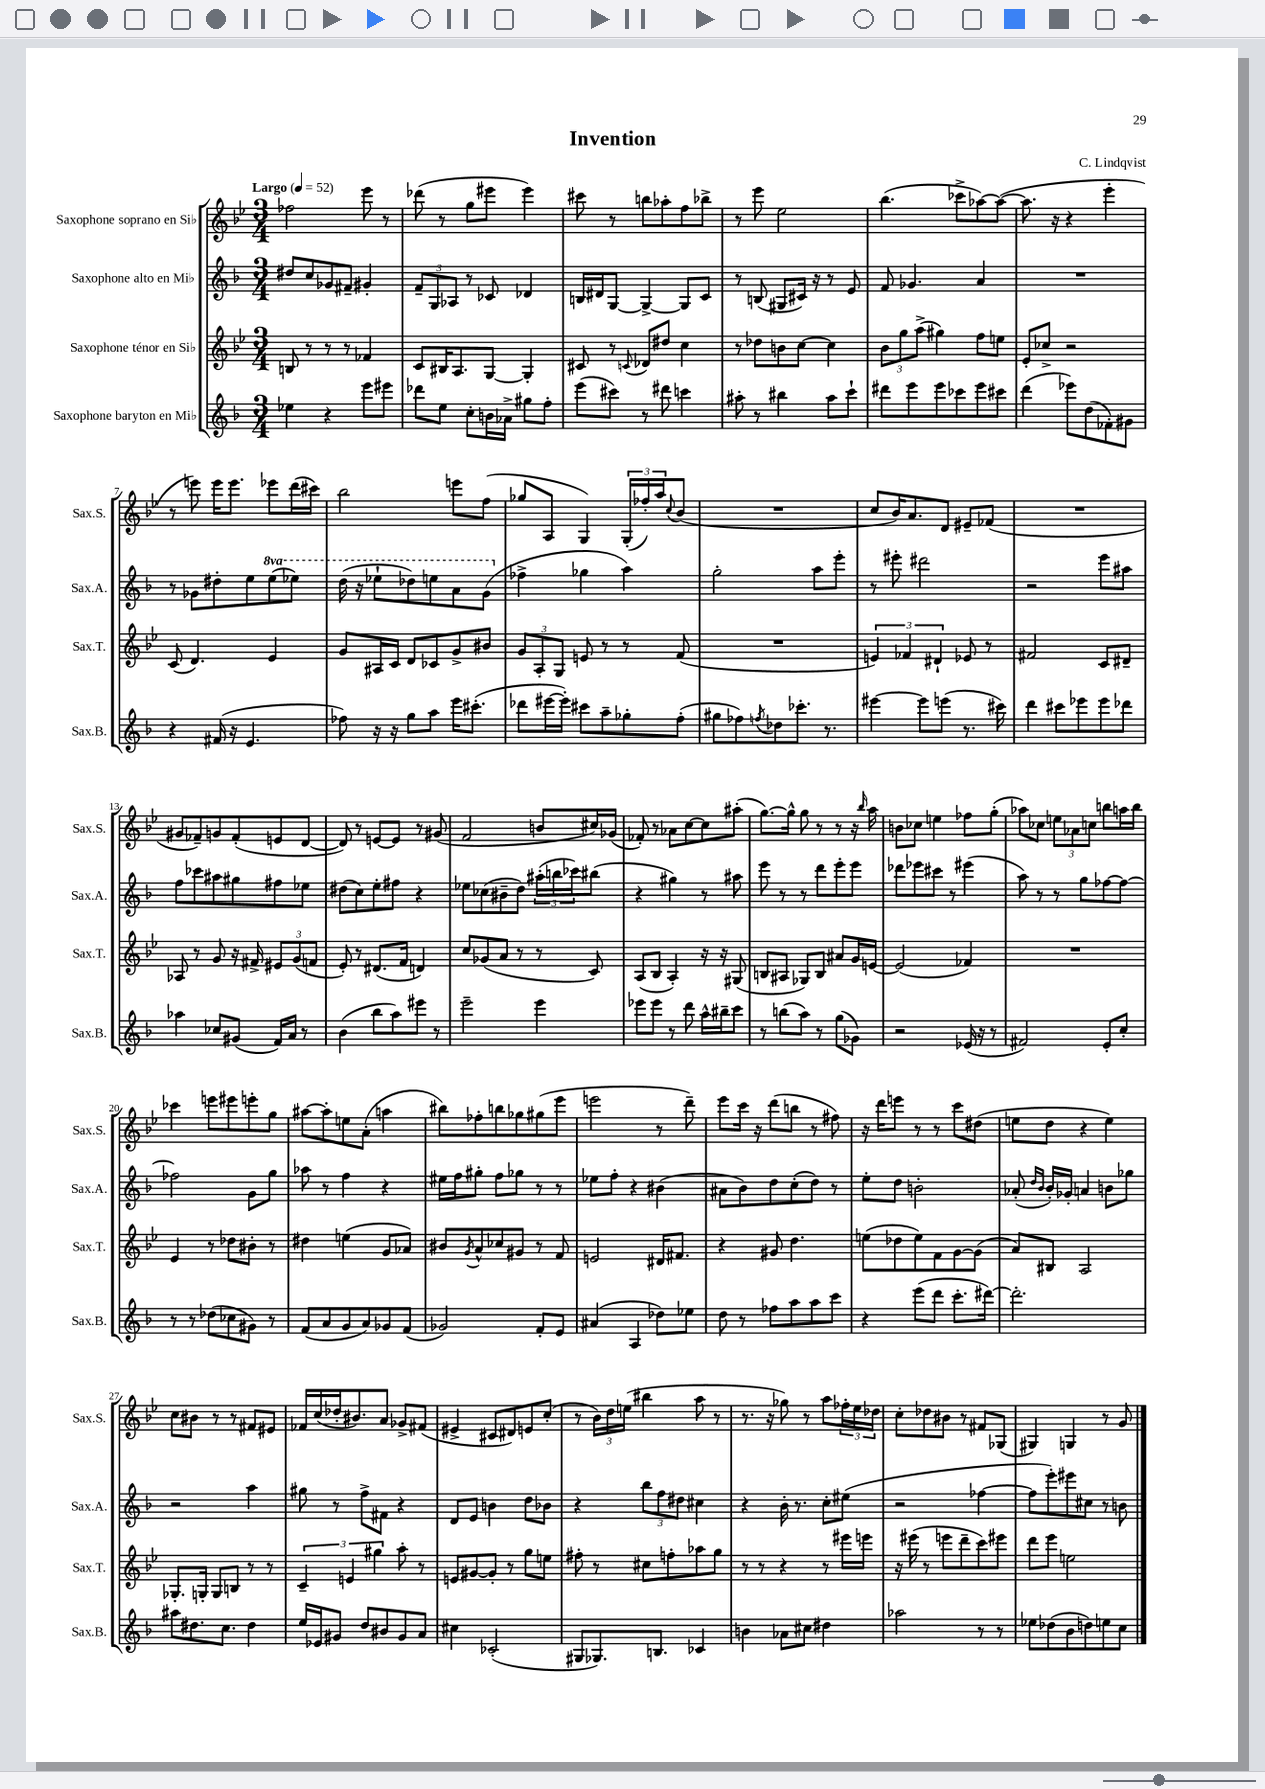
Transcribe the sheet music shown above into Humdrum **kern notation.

**kern	**kern	**kern	**kern
*staff4	*staff3	*staff2	*staff1
*clefG2	*clefG2	*clefG2	*clefG2
*k[b-]	*k[b-e-]	*k[b-]	*k[b-e-]
*M3/4	*M3/4	*M3/4	*M3/4
*MM52	*MM52	*MM52	*MM52
4ee-	8B	8dd#	2ff-
.	8r	8cc	.
4r	8r	8g-	.
.	8r	8f#~	.
8eee	4f-	4g#'	8eee-
8eee#	.	.	8r
=	=	=	=
8ddd-	8c	12f~	(8ddd-
.	.	12G	.
8ee	16B#	.	8r
.	.	12A-	.
.	8.A	.	.
8cc'	.	8r	8gg
16b	[8G	8c-	8eee#
16a-^	.	.	.
8gg#	4G']	4d-	4eee#)
8ff'	.	.	.
=	=	=	=
(8eee	8c#	16B	8ccc#
.	.	16d#	.
8ccc#)	8r	[8G	8r
.	8qqc	.	.
8r	8d-	4G^_	8bb
8ddd#	8dd#	.	8aa-'
4ccc	4cc	8G]	8ff
.	.	8c	8bb-^
=	=	=	=
8aa#'	8r	8r	8r
8r	8dd-	(8B	8eee-
4bb#	8b	8G#	2ee-
.	[8cc	16c#)	.
.	.	16r	.
8aa#	4cc]	8r	.
8ccc`	.	8e	.
=	=	=	=
8ddd#	12b-	8f	(4.bb-
.	12gg	.	.
8eee	.	4.g-	.
.	(12aa^	.	.
8eee	4gg#)	.	.
8ccc-	.	.	8ccc-^
8eee	8ff	4a	[8aa-)
8ccc#	8ee	.	(8aa-_
=	=	=	=
(4ddd	8e-'	2.r	8.aa-]
.	8cc-^	.	.
.	.	.	16r
8eee-)	2r	.	4r
(8dd	.	.	.
8f-')	.	.	4eee-'
8g#	.	.	.
=	=	=	=
4r	(8c	8r	8r
.	4.d)	8g-	8eee)
(16f#	.	8dd#'	16eee
16r	.	.	8.eee
4.e	.	8ee	.
.	4e-	(8eee	8eee-
.	.	8eee-)	(16ddd
.	.	.	16ccc#)
=	=	=	=
8ff-)	8g	(16ddd	2bb-
.	.	16r	.
16r	16A#	8eee-`	.
16r	16c	.	.
8gg	8d	8ddd-)	.
8aa	8c-	8eee	.
16eee	8g^	8aa	8eee
(8.ccc#'	.	.	.
.	8b#	(8gg	(8ff
=	=	=	=
8ddd-	12g	4ff-^	8gg-
.	12A'	.	.
[16eee#	.	.	8A
.	12G	.	.
16eee#'])	.	.	.
8ccc#	8e	4gg-	4G)
8aa~	8r	.	.
8gg-'	8r	4aa)	(24G'
.	.	.	24ff-')
.	.	.	24aa
.	.	.	8qqcc
(8ff'	(8f	.	(8b-
=	=	=	=
8gg#	2.r	2gg'	2.r
8ff-)	.	.	.
8qff	.	.	.
8dd-	.	.	.
8.ccc-'	.	.	.
.	.	8aa	.
8.r	.	.	.
.	.	8eee'	.
=	=	=	=
[4eee#	6e)	8r	8cc
.	.	8eee#'	16b-)
.	6f-	.	.
.	.	.	8.a
8eee#]	.	2ddd#	.
.	6d#`	.	.
(8eee	.	.	8d
8.r	8e-	.	8e#~
.	8r	.	(8f-
16ccc#)	.	.	.
=	=	=	=
4ddd	2f#	2r	2.r
8ccc#	.	.	.
8eee-	.	.	.
8eee-	8c	8eee	.
8ddd-	8d#~	8aa#	.
=	=	=	=
4aa-	8A-	8ff	8g#
.	8r	8ccc-	8f-~)
8cc-	8g	8aa#	8g
(8g#	16r	8gg#	(8f-'
.	16f#^	.	.
16f)	12e#	8ff#	8e
16a	.	.	.
.	(12g	.	.
8r	.	8ee-	[8d
.	12f	.	.
=	=	=	=
(4b-	8e-')	(8dd#	8d])
.	8r	8cc)	8r
8bb-	(8.d#	8ee'	[8e
8aa)	.	8ff#	8e]
.	16f	.	.
8eee#	4d)	4r	8r
8r	.	.	(8g#
=	=	=	=
2eee~	8cc	8ee-	2f
.	(8g-	(8cc-	.
.	8a	8b#~	.
.	8r	8dd)	.
4eee	8r	(24aa#'	8b
.	.	24bb	.
.	.	24ccc-)	.
.	8c)	(8bb#	16cc#)
.	.	.	(16g-
=	=	=	=
8eee-	(8A	4r	8f-')
8eee-	8B-	.	8r
8r	4A')	4gg#)	8a-
8ddd	.	.	[8cc
16aa^^	16r	8r	8cc]
16bb#~	16r	.	.
8ccc	(8G#	8aa#	(8aa#'
=	=	=	=
8r	8B	8eee	[8.gg)
(8bb	8A#	8r	.
.	.	.	16gg^^]
8aa)	8G-)	8r	8gg
8r	8B	8ddd	8r
(8gg	8a#	8eee'	8r
8g-)	16g	8eee	16r
.	.	.	16qqbb-
.	[16e	.	16aa
=	=	=	=
2r	(2e]	8ddd-	8b
.	.	8eee-	8cc-
.	.	8ccc#	4ee
.	.	8r	.
(16e-	4f-)	(4eee#	8ff-
16r	.	.	.
8r	.	.	(8gg'
=	=	=	=
2f#)	2.r	8aa)	8aa-)
.	.	8r	8cc-
.	.	8r	12ee
.	.	.	12a-
.	.	8gg	.
.	.	.	12cc
8e'	.	[8ff-	8bb
8cc'	.	8ff-_	16aa
.	.	.	16bb
=	=	=	=
8r	4e-	2ff-]	4ccc-
8r	.	.	.
(8dd-	8r	.	8eee
8cc-	8dd-	.	8eee#
8g#)	8b#'	8g	8eee'
8r	8r	8gg	8gg
=	=	=	=
(8f	4dd#	8aa-	[8aa#
8a	.	8r	8aa#']
8g	(4ee	4ff	8ee
8a)	.	.	(8a'
8g-	8g	4r	4aa
(8f	8a-)	.	.
=	=	=	=
2g-)	8b#	16ee#	8bb#)
.	.	16ff	.
.	8qg	.	.
.	8a^^	8gg#'	8ff-'
.	8cc-	8ff	8bb
.	8g#	8gg-	8gg-
8f'	8r	8r	(8gg#
8e	8f	8r	8eee-
=	=	=	=
(4a#	2e	8ee-	2eee
.	.	8ff'	.
4A	.	4r	.
8dd-)	16d#	(4b#	8r
.	8.f#	.	.
8ee-	.	.	8ddd~)
=	=	=	=
8dd	4r	8a#	8eee-
8r	.	8b-)	16ccc
.	.	.	16r
8ff-	8g#	8dd	(8ddd
8aa	4.dd	(8cc'	8bb
8aa	.	8dd)	8r
8ccc	.	8r	8ff#)
=	=	=	=
4r	(8ee	8ee'	16r
.	.	.	16ddd
.	8dd-	8dd	8eee
(8eee	8ee)	2b'	8r
8ddd	8f	.	8r
8.ccc'	[8g	.	8ccc
.	(8g]	.	(8dd#
[16ddd#)	.	.	.
=	=	=	=
2.ddd#']	8a)	(8a-'	8ee
.	.	16qqdd	.
.	.	16qqb-	.
.	8B#	16b-')	8dd
.	.	16g-'	.
.	2A	4a	4r
.	.	8b	4ee)
.	.	8gg-	.
=	=	=	=
8aa#	8.G-'	2r	8cc
8.dd#	.	.	8b#
.	16G'	.	.
.	8G	.	8r
8.cc	.	.	.
.	8B	.	8r
4dd#	8r	4aa	8f#
.	8r	.	8e#
=	=	=	=
16ee	6c~	8gg#	16f-
16e-	.	.	(16cc
8g#	.	8r	16dd-'
.	6e	.	.
.	.	.	8.b#)
8dd	.	8ff^	.
.	6gg#	.	.
8b#	.	8f#	8a
8g#	8aa'	4r	8g-^
8a	8r	.	(8f#
=	=	=	=
4cc#	8e	8d	4e#^
.	[8g#	8e	.
(2c-'	8g#']	4b	8c#
.	8r	.	8d#)
.	8gg	8dd	8e
.	8ee	8b-	(8cc'
=	=	=	=
8G#	8ff#'	4r	8r
8.G-)	8r	.	24b-)
.	.	.	24dd
.	.	.	(24ee
.	8cc#	12bb-	4bb#
8.B	.	.	.
.	.	12ff	.
.	8ff'	.	.
.	.	12dd#	.
4c-	8aa-	4cc#	8aa
.	8gg	.	8r
=	=	=	=
4b	8r	4r	8.r
.	8r	.	.
.	.	.	16r
8a-	4r	16b-'	8gg-)
.	.	8.r	.
8cc#	.	.	8r
4dd#	8r	8cc'	8aa
.	16eee#	(8ee#	24ff-'
.	.	.	24ee-
.	16eee	.	.
.	.	.	24dd-
=	=	=	=
2aa-	16r	2r	8cc'
.	(16eee#	.	.
.	8r	.	8dd-
.	8eee	.	8b#
.	8ddd~	.	8r
8r	8ccc)	[4ff-	8f#
8r	8eee#	.	(8G-
=	=	=	=
8ee-	8ddd	8ff-]	4G#)
(8dd-	8eee-	8eee')	.
8b-	2ee	8eee#	4G
8dd)	.	8cc#	.
8ee	.	8r	8r
8cc	.	8b	8g
==	==	==	==
*-	*-	*-	*-
